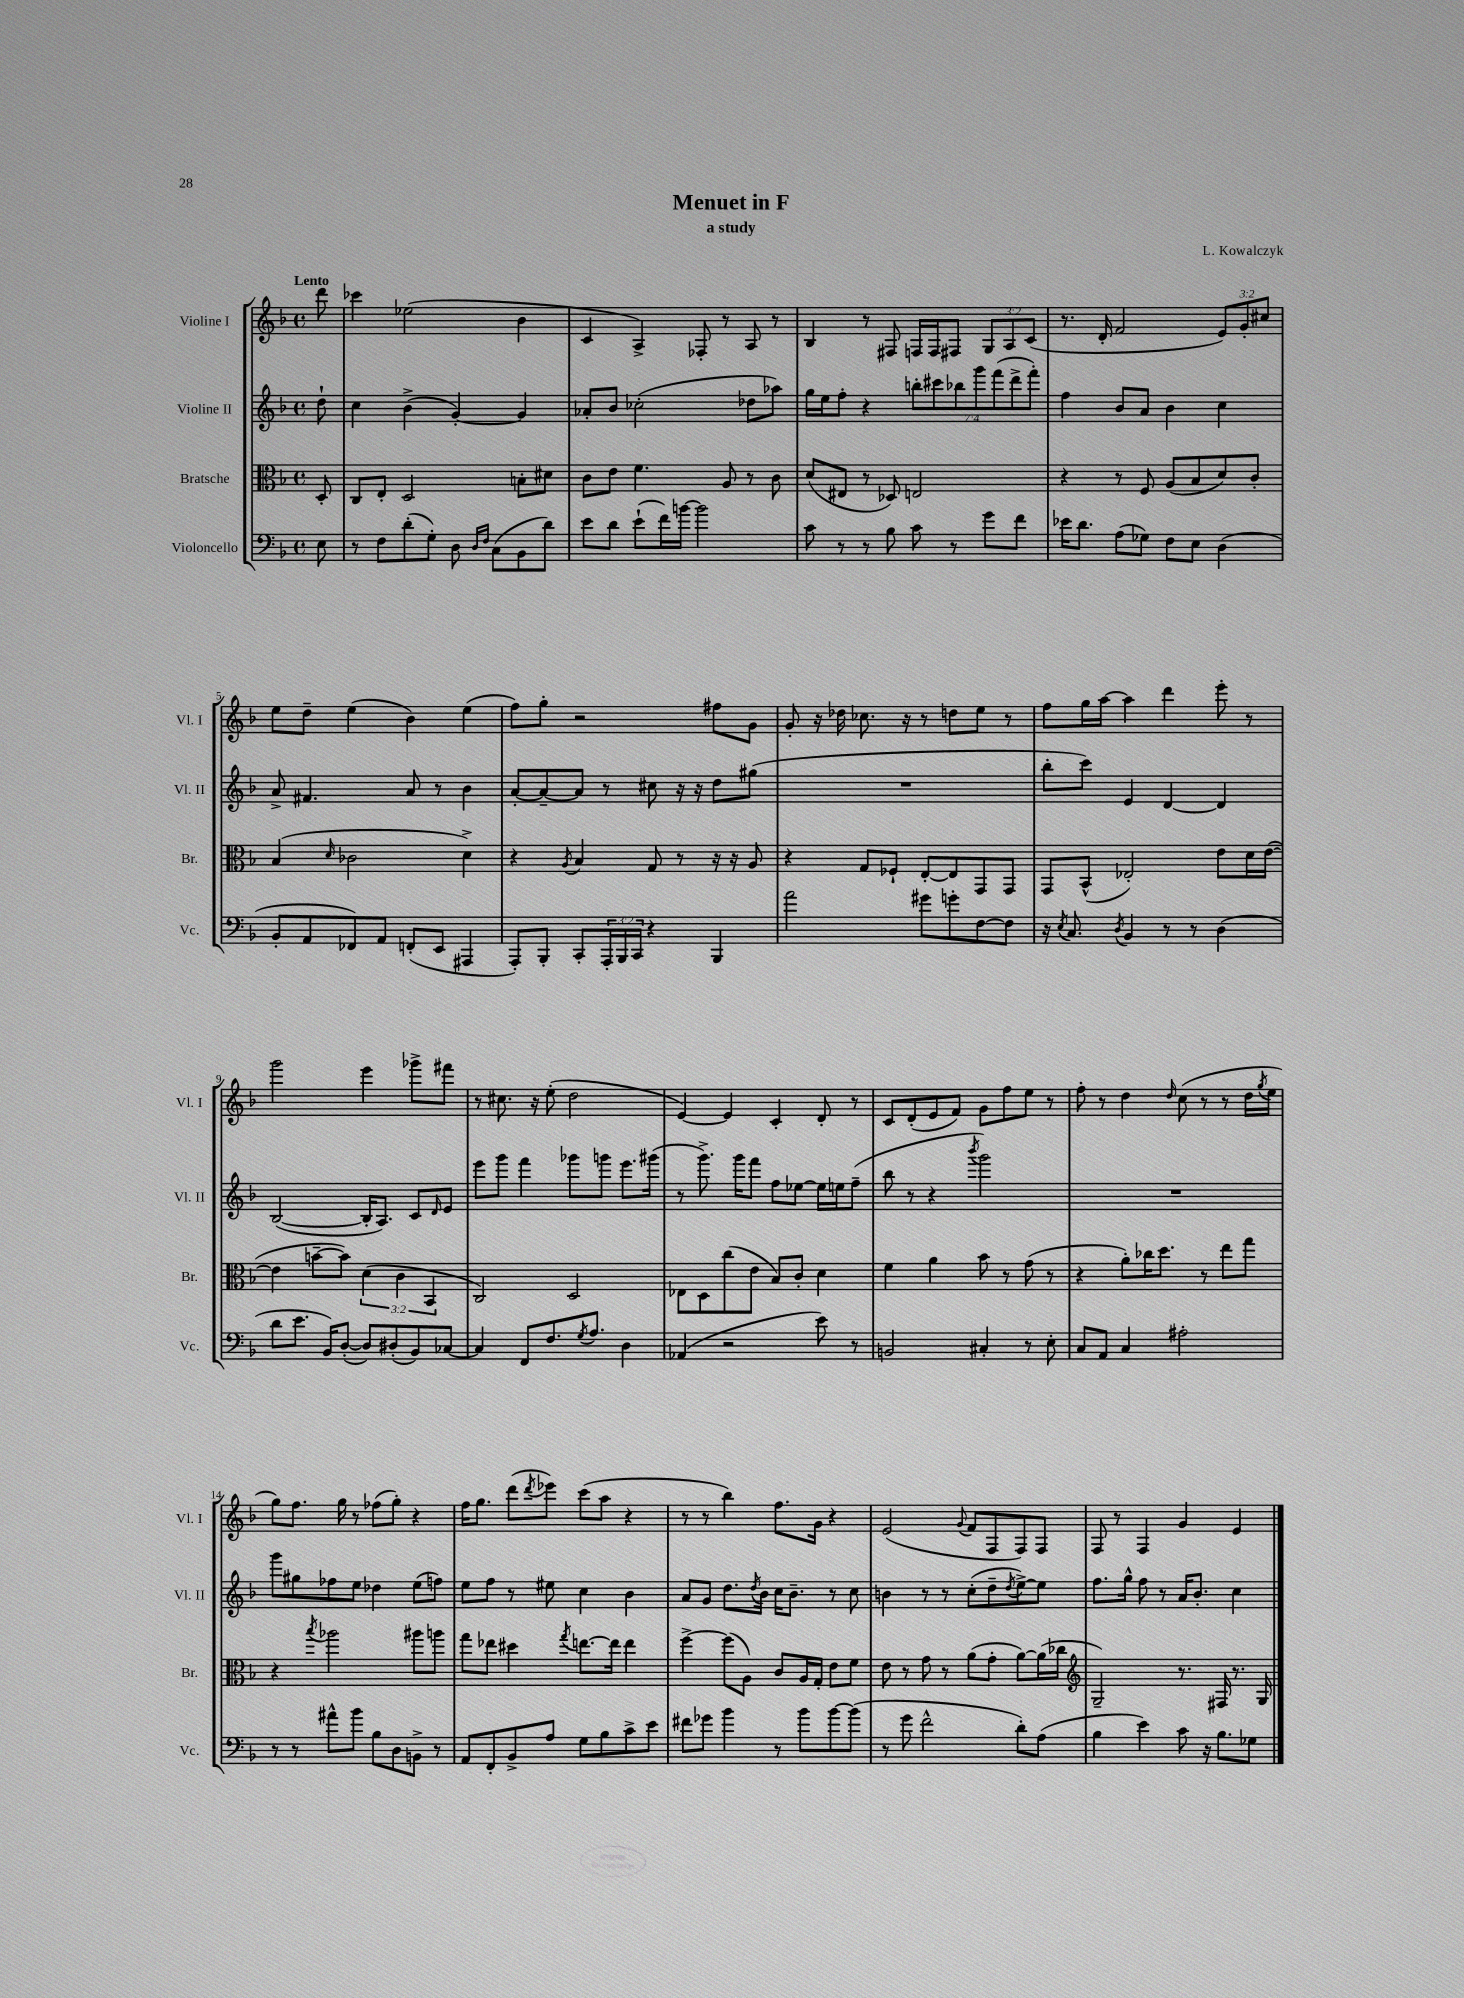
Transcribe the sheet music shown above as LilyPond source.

\header { title = "Menuet in F" composer = "L. Kowalczyk" subtitle = "a study" }
<<
\new StaffGroup <<
\new Staff = "s0" \with { instrumentName = "Violine I" shortInstrumentName = "Vl. I" } {
    \clef treble \key f \major \defaultTimeSignature \time 4/4 \override Staff.TupletNumber.text = #tuplet-number::calc-fraction-text \partial 8 \tempo "Lento"
    d'''8 |
    ces'''4 ees''2( bes'4 |
    c'4 a4->) fes8-. r8 a8 r8 |
    bes4 r8 fis8 f16 f16 fis8 \tuplet 3/2 { g8 a8 c'8( } |
    r8. d'16-. f'2 \tuplet 3/2 { e'8) g'8-. cis''8 } |
    e''8 d''8-- e''4( bes'4) e''4( |
    f''8) g''8-. r2 fis''8 g'8 |
    g'8-. r16 des''16 ces''8. r16 r8 d''8 e''8 r8 |
    f''8 g''16 a''16~ a''4 d'''4 e'''8-. r8 |
    g'''2 e'''4 ges'''8-> fis'''8 |
    r8 cis''8. r16 e''8-.( d''2 |
    e'4~) e'4 c'4-. d'8-. r8 |
    c'8 d'8-.( e'8 f'8) g'8 f''8 e''8 r8 |
    f''8-. r8 d''4 \grace { d''16 } c''8( r8 r8 d''16 \acciaccatura { g''8 } e''16 |
    g''8) f''8. g''16 r8 fes''8( g''8-.) r4 |
    f''16 g''8. d'''8( \acciaccatura { d'''8 } ees'''8) c'''8( a''8 r4 |
    r8 r8 bes''4) f''8. g'16 r4 |
    e'2( \appoggiatura { g'8 } f'8 f8 f8) f8 |
    f8 r8 f4 g'4 e'4 \bar "|." |
}
\new Staff = "s1" \with { instrumentName = "Violine II" shortInstrumentName = "Vl. II" } {
    \clef treble \key f \major \defaultTimeSignature \time 4/4 \override Staff.TupletNumber.text = #tuplet-number::calc-fraction-text \partial 8
    d''8-! |
    c''4 bes'4->( g'4~-.) g'4 |
    aes'8-. bes'8 ces''2-.( des''8 aes''8) |
    g''16 e''16 f''8-. r4 \tuplet 7/4 { b''8-. cis'''8 bes''8 g'''8 f'''8( d'''8-> f'''8-.) } |
    f''4 bes'8 a'8 bes'4 c''4 |
    a'8-> fis'4. a'8 r8 bes'4 |
    a'8~-. a'8~-- a'8 r8 cis''8 r16 r16 d''8 gis''8( |
    R1 |
    bes''8-. c'''8) e'4 d'4~ d'4 |
    bes2~( bes16-. a8.) c'8 \grace { d'16 } e'8 |
    e'''8 g'''8 f'''4 ges'''8 g'''8 e'''8. gis'''16( |
    r8 g'''8.->) g'''16 f'''8 f''8 ees''8~ ees''16 e''16 f''8--( |
    bes''8 r8 r4 \acciaccatura { bes'''8 } g'''2) |
    R1 |
    g'''8 gis''8 fes''8 e''8 des''4 e''8( f''8) |
    e''8 f''8 r8 eis''8 c''4 bes'4 |
    a'8 g'8 d''8. \acciaccatura { d''8 } bes'16 c''16 bes'8.-- r8 c''8 |
    b'4 r8 r8 c''8-.( d''8-- \acciaccatura { d''8 } e''8~->) e''8 |
    f''8. g''16-^ f''8 r8 a'16 bes'8.-. c''4 \bar "|." |
}
\new Staff = "s2" \with { instrumentName = "Bratsche" shortInstrumentName = "Br." } {
    \clef alto \key f \major \defaultTimeSignature \time 4/4 \override Staff.TupletNumber.text = #tuplet-number::calc-fraction-text \partial 8
    d8-. |
    c8 e8-. d2 b8-. dis'8 |
    c'8 e'8 f'4. a8 r8 c'8 |
    d'8( eis8 r8 des8) e2 |
    r4 r8 f8 a8( bes8 d'8) c'8-. |
    bes4( \grace { d'16 } ces'2 d'4->) |
    r4 \acciaccatura { a8 } bes4 g8 r8 r16 r16 a8 |
    r4 g8 fes8-! e8~-. e8 g,8 g,8 |
    g,8 bes,8-^( ees2-.) e'8 d'16 e'16~( |
    e'4 b'8~-- b'8) \tuplet 3/2 { d'4( c'4 bes,4 } |
    c2) d2 |
    ees8 d8 c''8( e'8 bes8) c'8-. d'4 |
    f'4 a'4 bes'8 r8 g'8( r8 |
    r4 a'8-.) ces''16 d''8. r8 e''8 g''8 |
    r4 \acciaccatura { bes''8 } aes''2 ais''8 a''8 |
    g''8 ees''8 dis''4 \acciaccatura { g''8 } e''8.~ e''16 e''4 |
    f''4~-> f''8( a8) c'8 a16 g16-. e'8 f'8 |
    e'8 r8 g'8 r8 a'8( g'8-. a'8~) a'16( ces''16 |
    \clef treble g2--) r8. fis16 r8. g16 \bar "|." |
}
\new Staff = "s3" \with { instrumentName = "Violoncello" shortInstrumentName = "Vc." } {
    \clef bass \key f \major \defaultTimeSignature \time 4/4 \override Staff.TupletNumber.text = #tuplet-number::calc-fraction-text \partial 8
    e8 |
    r8 f8 d'8-.( g8-.) d8 \grace { d16 f16 } c8( bes,8 d'8) |
    e'8 d'8 e'8-!( f'16) b'16~ b'2 |
    c'8 r8 r8 bes8 c'8 r8 g'8 f'8 |
    ees'16 d'8. a8( ges8) f8 e8 d4( |
    bes,8-. a,8 fes,8) a,8 f,8-.( e,8 ais,,4 |
    a,,8-.) bes,,8-. c,8-. \tuplet 3/2 { a,,16-. bes,,16 c,16 } r4 bes,,4 |
    a'2 gis'8 g'8-. f8~ f8 |
    r16 \acciaccatura { e8 } c8. \acciaccatura { d8 } bes,4 r8 r8 d4( |
    d'8 e'8. bes,16) d8~-.( d8) dis8-.( bes,8) ces8~ |
    ces4 f,8 f8. \acciaccatura { g8 } a8. d4 |
    aes,4( r2 e'8) r8 |
    b,2 cis4-. r8 e8-. |
    c8 a,8 c4 ais2-. |
    r8 r8 ais'8-^ bes'8 bes8 d8 b,8-> r8 |
    a,8 f,8-. bes,8-> a8 g8 bes8 c'8-> e'8 |
    fis'8 ges'8 bes'4 r8 bes'8 bes'8~ bes'8( |
    r8 g'8 f'2-^ d'8-.) a8( |
    bes4 e'4) c'8 r16 bes8. ges8 \bar "|." |
}
>>
>>
